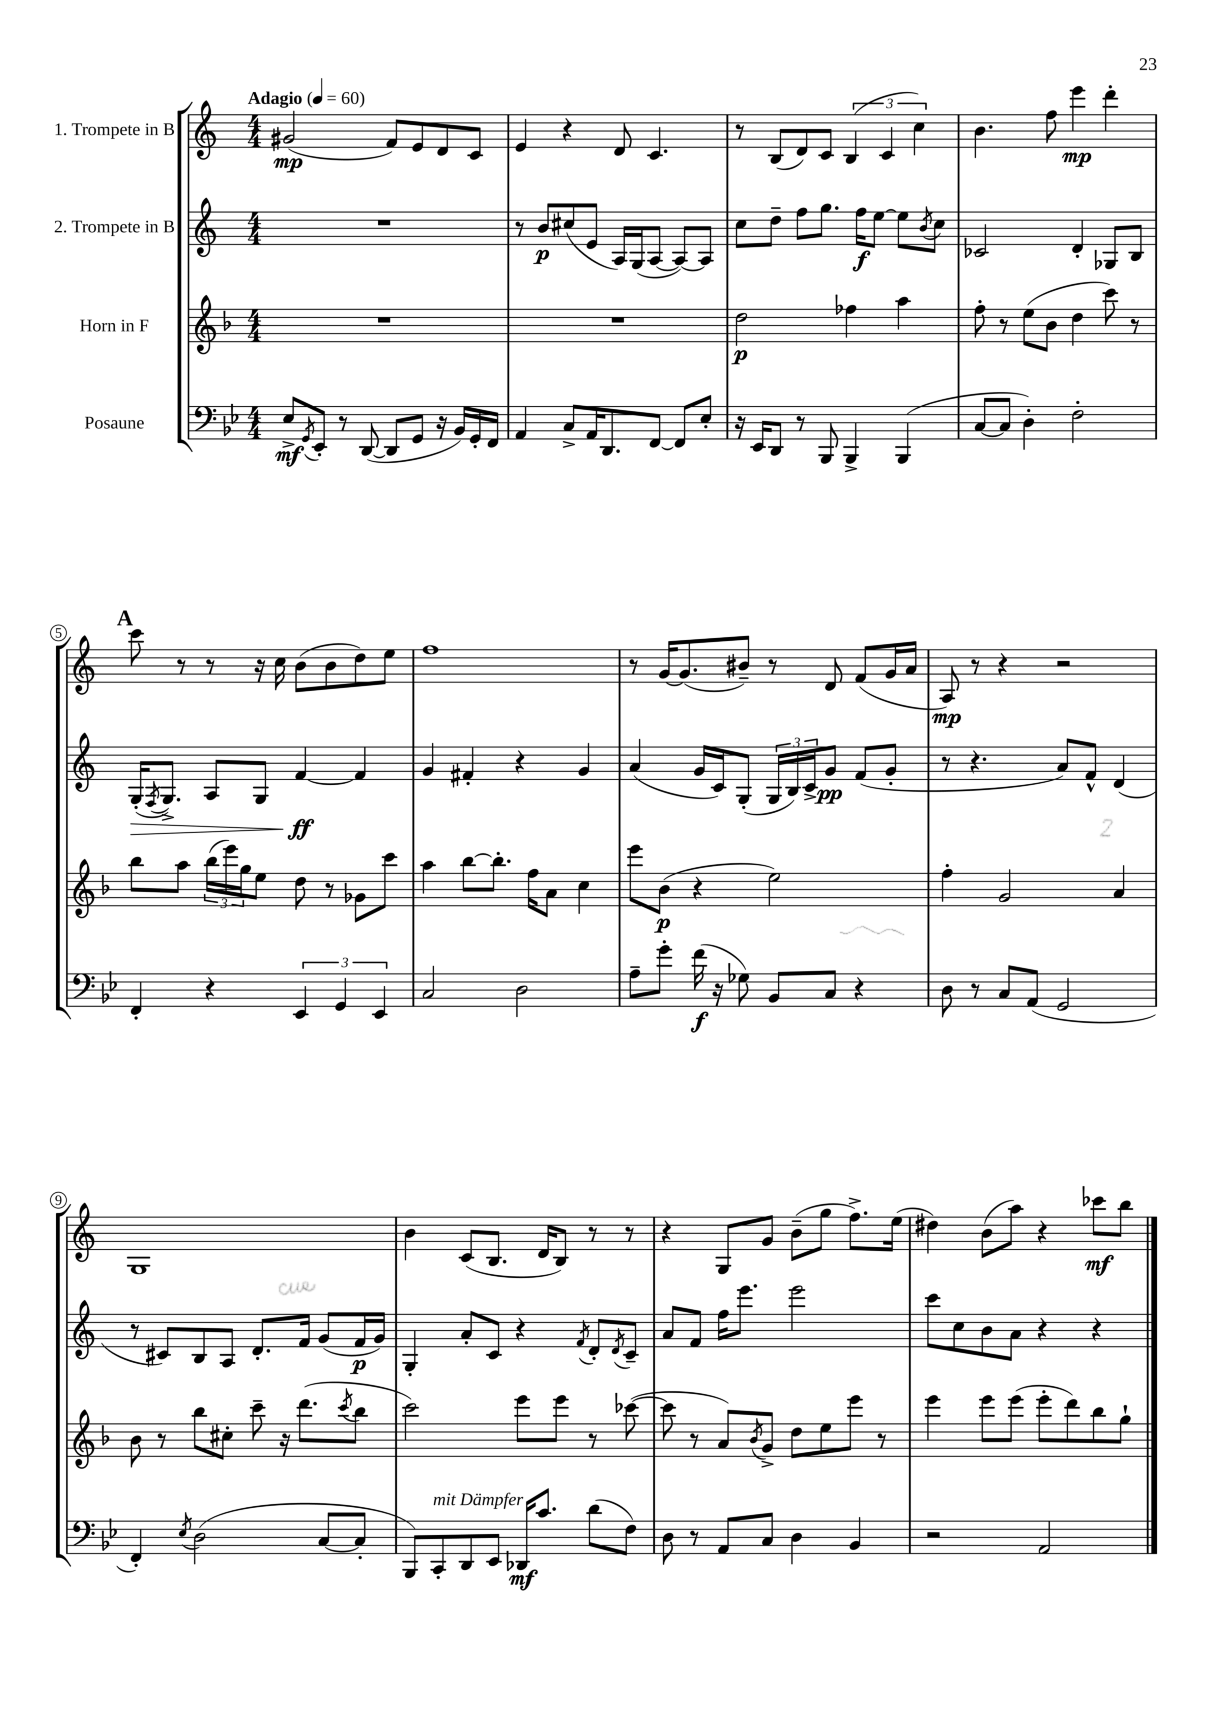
<<
\new StaffGroup <<
\new Staff = "s0" \with { instrumentName = "1. Trompete in B" } {
    \clef treble \key c \major \numericTimeSignature \time 4/4 \tempo "Adagio" 4 = 60
    gis'2\mp( f'8) e'8 d'8 c'8 |
    e'4 r4 d'8 c'4. |
    r8 b8( d'8) c'8 \tuplet 3/2 { b4( c'4 c''4) } |
    b'4. f''8 e'''4\mp d'''4-. |
    \mark \markup { \bold "A" } c'''8 r8 r8 r16 c''16 b'8( b'8 d''8) e''8 |
    f''1 |
    r8 g'16~ g'8.( bis'8--) r8 d'8 f'8( g'16 a'16 |
    a8\mp) r8 r4 r2 |
    g1 |
    b'4 c'8( b8. d'16 b8) r8 r8 |
    r4 g8 g'8 b'8--( g''8 f''8.->) e''16( |
    dis''4) b'8( a''8) r4 ces'''8\mf b''8 \bar "|." |
}
\new Staff = "s1" \with { instrumentName = "2. Trompete in B" } {
    \clef treble \key c \major \numericTimeSignature \time 4/4
    R1 |
    r8 b'8\p cis''8( e'8 a16) g16( a8~ a8~) a8 |
    c''8 d''8-- f''8 g''8. f''16\f e''8~ e''8 \acciaccatura { b'8 } c''8 |
    ces'2 d'4-. ges8 b8 |
    \mark \markup { \bold "A" } g16-.\>( \acciaccatura { f8 } g8.->) a8 g8 f'4~\ff\! f'4 |
    g'4 fis'4-. r4 g'4 |
    a'4( g'16 c'16) g8-.( \tuplet 3/2 { g16 b16) c'16-> } g'8\pp f'8( g'8-. |
    r8 r4. a'8) f'8-^ d'4( |
    r8 cis'8) b8 a8 d'8.-. f'16 g'8( f'16\p g'16) |
    g4-. a'8-. c'8 r4 \acciaccatura { f'8 } d'8-. \acciaccatura { d'8 } c'8-- |
    a'8 f'8 f''16 e'''8. e'''2 |
    c'''8 c''8 b'8 a'8 r4 r4 \bar "|." |
}
\new Staff = "s2" \with { instrumentName = "Horn in F" } {
    \clef treble \key f \major \numericTimeSignature \time 4/4
    R1 |
    R1 |
    d''2\p fes''4 a''4 |
    f''8-. r8 e''8( bes'8 d''4 c'''8) r8 |
    \mark \markup { \bold "A" } bes''8 a''8 \tuplet 3/2 { bes''16( e'''16) g''16 } e''8 d''8 r8 ges'8 c'''8 |
    a''4 bes''8~ bes''8.-. f''16 a'8 c''4 |
    e'''8 bes'8\p( r4 e''2) |
    f''4-. g'2 a'4 |
    bes'8 r8 bes''8 cis''8-. c'''8-- r16 d'''8.( \acciaccatura { c'''8 } bes''8 |
    c'''2) e'''8 e'''8 r8 ces'''8~( |
    ces'''8 r8 a'8) \acciaccatura { bes'8 } g'8-> d''8 e''8 e'''8 r8 |
    e'''4 e'''8 e'''8( e'''8-. d'''8) bes''8 g''8-! \bar "|." |
}
\new Staff = "s3" \with { instrumentName = "Posaune" } {
    \clef bass \key bes \major \numericTimeSignature \time 4/4
    ees8->\mf \acciaccatura { g,8 } ees,8-. r8 d,8~( d,8 g,8 r16 bes,16) g,16-. f,16 |
    a,4 c8-> a,16 d,8. f,8~ f,8 ees8-. |
    r16 ees,16 d,8 r8 bes,,8 bes,,4-> bes,,4( |
    c8~ c8 d4-.) f2-. |
    \mark \markup { \bold "A" } f,4-. r4 \tuplet 3/2 { ees,4 g,4 ees,4 } |
    c2 d2 |
    a8-- g'8-. f'16\f( r16 ges8) bes,8 c8 r4 |
    d8 r8 c8 a,8( g,2 |
    f,4-.) \acciaccatura { ees8 } d2( c8~ c8-. |
    bes,,8) c,8-.^\markup { \italic "mit Dämpfer" } d,8 ees,8 des,16\mf c'8. d'8( f8) |
    d8 r8 a,8 c8 d4 bes,4 |
    r2 a,2 \bar "|." |
}
>>
>>
\layout { \context { \Score \override BarNumber.stencil = #(make-stencil-circler 0.1 0.3 ly:text-interface::print) } }
